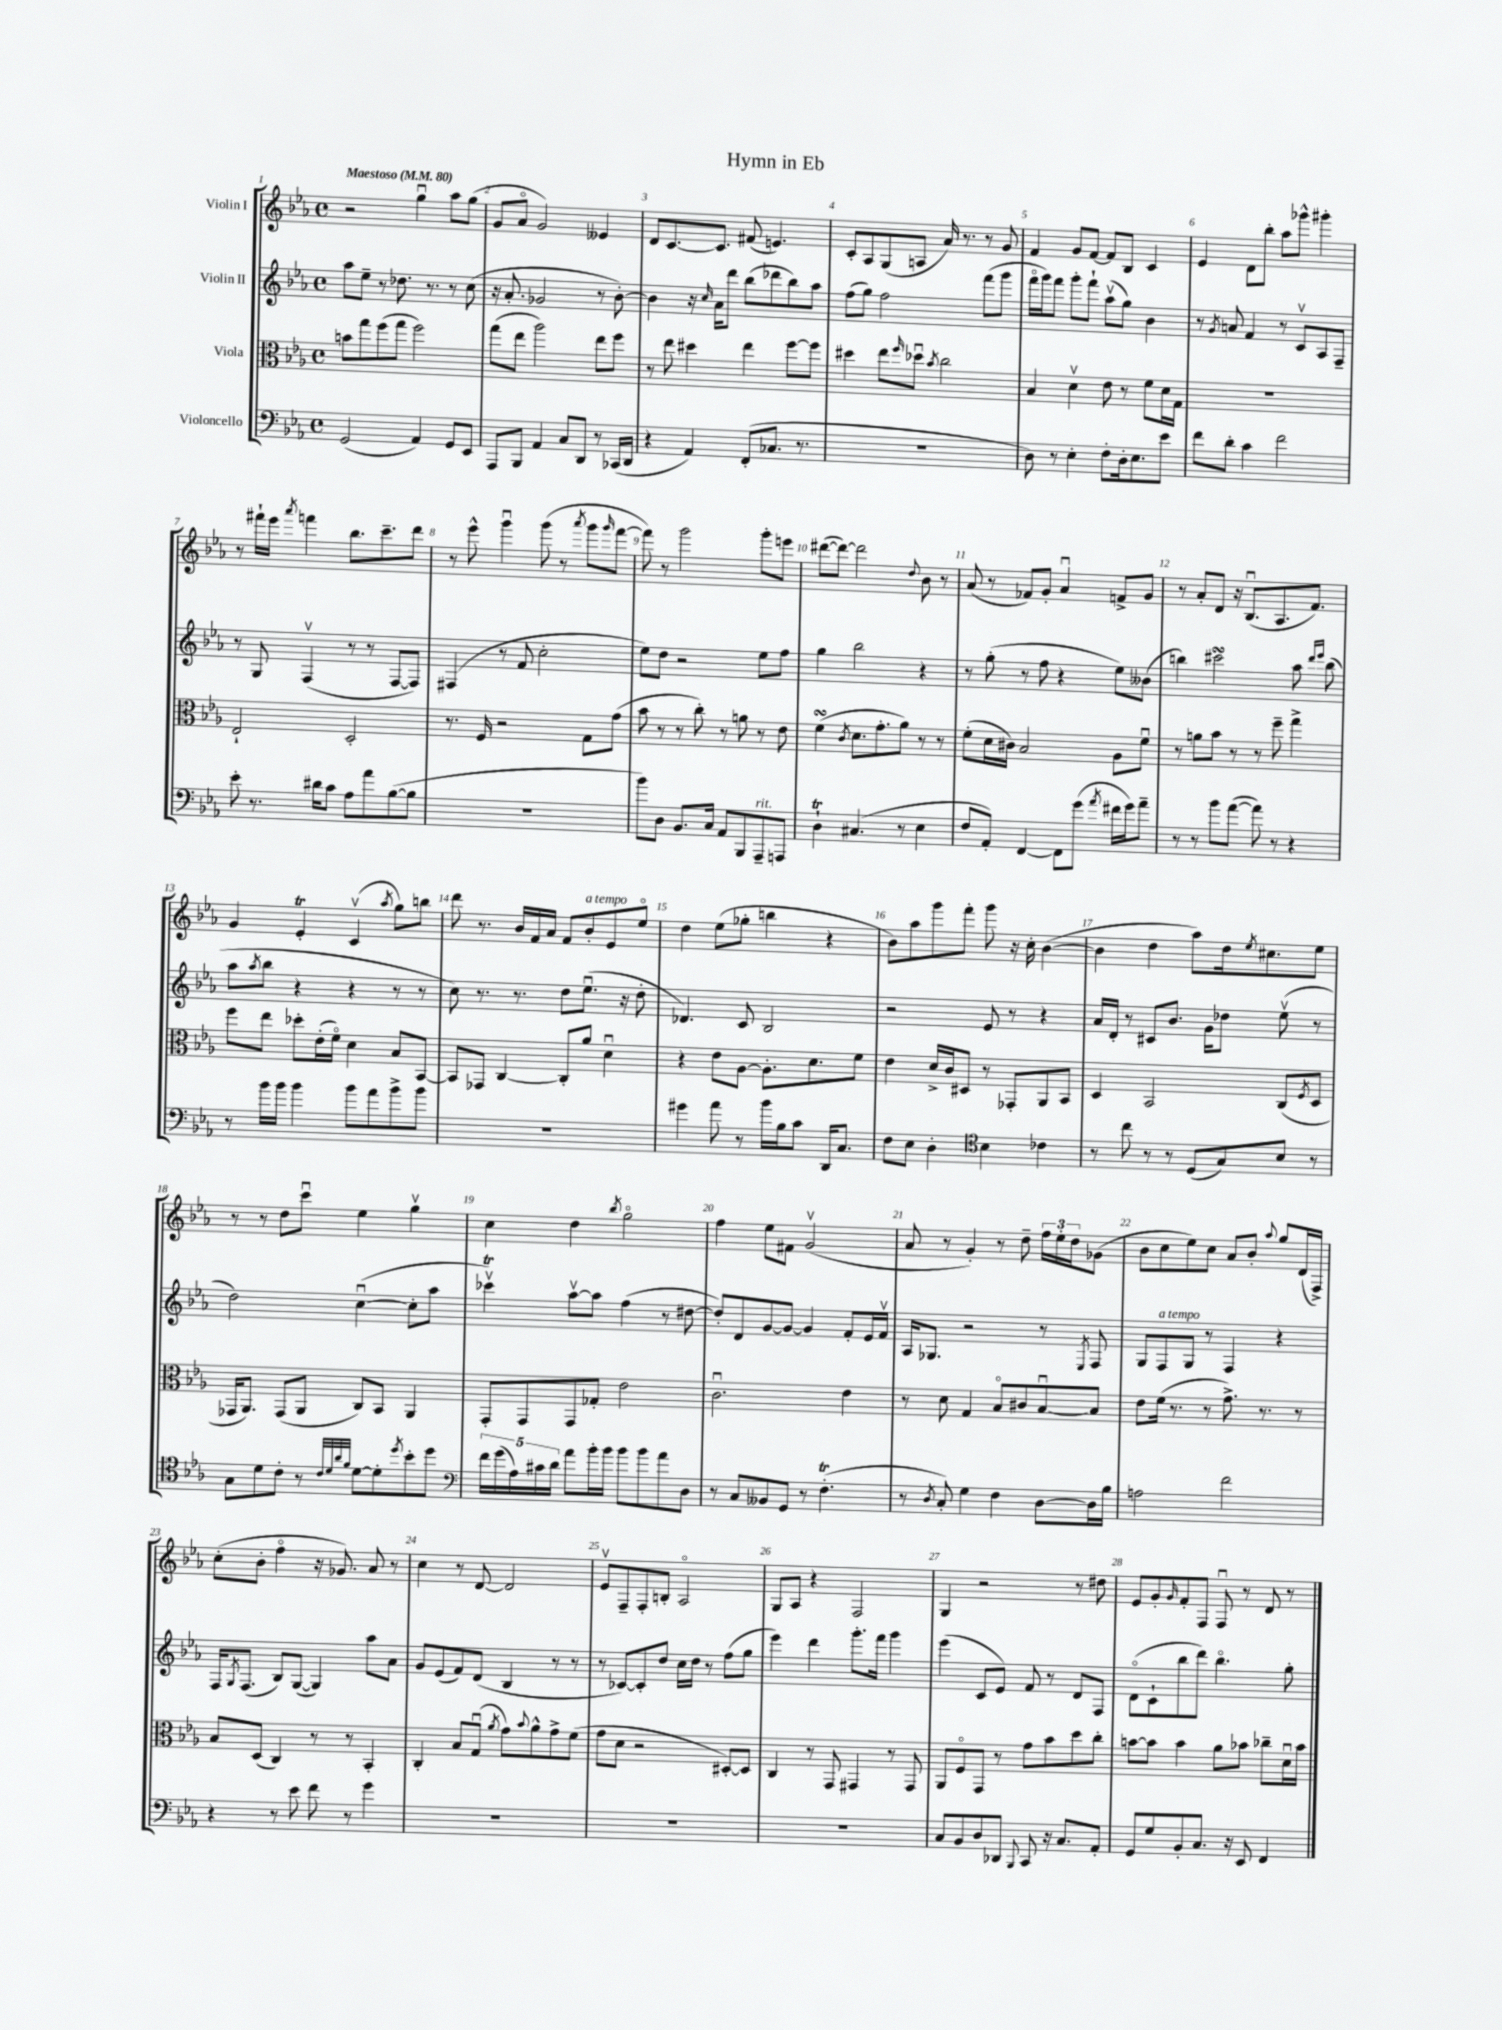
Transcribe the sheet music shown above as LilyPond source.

\header { title = "Hymn in Eb" }
<<
\new StaffGroup <<
\new Staff = "s0" \with { instrumentName = "Violin I" } {
    \clef treble \key ees \major \defaultTimeSignature \time 4/4 \tempo "Maestoso" 4 = 80
    r2 g''4\downbow aes''8 g''8( |
    g'8 aes'8\flageolet g'2) eeses'4 |
    d'8 c'8.~ c'8. fis'8( e'4.) |
    c'8-. aes8 g8( a8 aes'16) r8. r8 g'8 |
    f'4 g'8 f'8~ f'8 bes8 c'4 |
    ees'4 d'8 bes''8-. aes''8 ges'''8-^ gis'''4-. |
    r8 fis'''16-! ees'''16 \acciaccatura { aes'''8 } f'''4 bes''8. c'''8.-- d'''8 |
    r8 ees'''8-^ g'''4\downbow g'''8( r8 \acciaccatura { aes'''8 } g'''8 \grace { g'''16 } f'''8~ |
    f'''8) r8 g'''2 g'''8-. e'''8 |
    dis'''8~( dis'''8~) dis'''2 \appoggiatura { d''8 } bes'8 r8 |
    aes'8( r8 fes'8) g'8-. aes'4\downbow f'8-> g'8 |
    r8 aes'8-. d'8 r16 bes8.\downbow( aes8. f'8.) |
    g'4 ees'4-.\trill c'4\upbow( \acciaccatura { aes''8 } g''8) b''8 |
    d'''8 r8. bes'16 f'16 aes'16 f'8 bes'8-.^\markup { \italic "a tempo" } ees'8 ees''8\flageolet |
    d''4 ees''8( ges''8-. b''4 r4 |
    bes'8) aes''8 g'''8 f'''8-. g'''8 r16 c''16-. bes'4~( |
    bes'4 d''4 aes''8) d''16 \acciaccatura { ees''8 } cis''8. ees''8 |
    r8 r8 d''8 c'''8\downbow ees''4 g''4\upbow |
    c''4 d''4 \acciaccatura { bes''8 } g''2\flageolet |
    f''4 ees''8 fis'8 g'2\upbow( |
    aes'8 r8 g'4-.) r8 d''8-- \tuplet 3/2 { f''16 ees''16-. d''16 } ges'8( |
    bes'8 c''8 ees''8) c''8 aes'8 bes'8-. \appoggiatura { aes''8 } g''8 d'16( f16->) |
    c''8-.( bes'8-. f''4\flageolet r16 ges'8.) aes'8 r8 |
    c''4 r8 d'8~ d'2 |
    ees'8\upbow f8-- f8-. b8-. aes2\flageolet |
    g8 aes8 r4 f2 |
    g4 r2 r8 dis''8 |
    ees'8 g'8-. \grace { g'16 } f'8-. f8 f8\downbow r8 d'8 r8 \bar "|." |
}
\new Staff = "s1" \with { instrumentName = "Violin II" } {
    \clef treble \key ees \major \defaultTimeSignature \time 4/4
    aes''8 ees''8-- r8 des''8. r8. r8 c''8( |
    r16 aes'8.-. ges'2 r8 bes'8~-.) |
    bes'4 r16 \grace { c''16 } aes'16 d'''8 bes''8( des'''8 bes''8) aes''8 |
    f''8( g''8) f''2 f'''8( g'''8 |
    f'''16\flageolet g'''16) f'''8 g'''8-. f'''8-! aes''8\upbow( g''8) bes'4 |
    r8 \acciaccatura { g'8 } a'8 f'4 r8 c'8\upbow aes8 f8-- |
    r8 g8 f4\upbow( r8 r8 f8~ f8) |
    fis4( r8 f'8 c''2-. |
    ees''8) d''8 r2 ees''8 f''8 |
    g''4 bes''2 r4 |
    r8 g''8-.( r8 f''8 r4 ees''8) beses'8( |
    b''4) cis'''2\turn aes''8 \grace { d'''16 ees'''16 } b''8( |
    aes''8 \acciaccatura { aes''8 } bes''8 r4 r4 r8 r8 |
    c''8) r8. r8. d''8 ees''8.\downbow( r16 d''8-. |
    des'4.) c'8 bes2 |
    r2 ees'8 r8 r4 |
    aes'16 d'16-. r8 cis'8 bes'8. g'16 des''8 ees''8\upbow( r8 |
    d''2) c''4~\downbow( c''8-. aes''8 |
    ces'''4\upbow\trill) aes''8~\upbow aes''8 f''4( r8 dis''8~ |
    dis''8-.) d'8 g'8~ g'8~ g'4 f'8-. ees'16 f'16\upbow |
    aes16 ges8. r2 r8 \acciaccatura { ees8 } f8 |
    g8 f8^\markup { \italic "a tempo" } g8 r8 f4 r4 |
    f16 \acciaccatura { g8 } f8.( bes8) g8~( g4) aes''8 aes'8 |
    g'8 ees'8( f'8) d'8( bes4 r8 r8 |
    r8 ces'8~) ces'8-. d''8 c''16 d''16 r8 f''8( g''8 |
    ees'''4) d'''4 g'''8.-. f'''16 g'''4 |
    ees'''4( c'8 ees'8) f'8 r8 d'8 f8 |
    d'8\flageolet( c'8-! bes''8 d'''8) bes''4.\flageolet g''8-. \bar "|." |
}
\new Staff = "s2" \with { instrumentName = "Viola" } {
    \clef alto \key ees \major \defaultTimeSignature \time 4/4
    b'8 g''8 f''8( g''8 f''2) |
    g''8( ees''8 aes''2) ees''8 f''8 |
    r8 ees''8 dis''4 ees''4 f''8~ f''8 |
    dis''4 ees''8 \grace { f''16 } des''8\downbow \acciaccatura { bes'8 } c''2 |
    bes4 d'4\upbow ees'8 r8 f'8 d'16 g16 |
    R1 |
    ees2-! d2-. |
    r8. f16 r2 g8 g'8( |
    bes'8 r8 r8 c''8-.) r8 a'8 r8 ees'8 |
    f'4\turn( \acciaccatura { c'8 } d'8. g'8.-. aes'8) r8 r8 |
    f'8-.( d'16 cis'16) bes2 aes8 f'8\downbow |
    r8 a'8 bes'8 r8 r8 f''8-- g''4-> |
    f''8 ees''8 des''8-. ees'16-.( f'16\flageolet) d'4 bes8 bes,8~ |
    bes,8 ges,8 c4~ c8-. aes'8 d'4\downbow |
    r4 ees'8 aes8~ aes8.-. d'8. f'8 |
    ees'4 d'16-> c'16 dis8 r8 ges,8-. aes,8 bes,8 |
    d4 bes,2 c8( \acciaccatura { f8 } d8 |
    ges,16 aes,8.) ges,8( aes,8 c8) bes,8 aes,4 |
    g,8-. g,8 g,8 ges8-. ees'2 |
    c'2.\downbow ees'4 |
    r8 d'8 g4 bes8\flageolet cis'8 bes8~\downbow bes8 |
    ees'8 f'16( r8. r8 g'8.->) r8. r8 |
    bes8 d8( c4) r8 r8 bes,4-. |
    c4-. bes8 g8\downbow( \acciaccatura { aes'8 } g'8) \appoggiatura { bes'8 } aes'8-^ g'8-> f'8( |
    g'8 d'8 r2 dis8~-.) dis8 |
    c4 r8 g,8 gis,4 r8 gis,8 |
    aes,8 f8\flageolet g,8 r8 g'8 bes'8 d''8 c''8-. |
    b'8~ b'8 b'4 aes'8 bes'8 ces''8-- d'16\downbow bes'16 \bar "|." |
}
\new Staff = "s3" \with { instrumentName = "Violoncello" } {
    \clef bass \key ees \major \defaultTimeSignature \time 4/4
    g,2( aes,4) g,8 ees,8 |
    aes,,8 bes,,8 aes,4 c8 d,8 r8 ces,16( d,16 |
    r4 aes,4) f,8-.( ces8. r8. |
    R1 |
    d8) r8 ees4-. f8-. d16-. ees8. ees'8 |
    f'8 d'8-. c'4 f'2 |
    ees'8-. r8. dis'16 c'8 aes8 aes'8 bes8~( bes8 |
    R1 |
    bes'8) d8 bes,8. c16 aes,8 bes,,8 aes,,8--^\markup { \italic "rit." } a,,8 |
    d4-!\trill cis4.( r8 ees4 |
    f8 aes,8-.) f,4~ f,8 g'8( \acciaccatura { aes'8 } fis'16 g'16) aes'8-- |
    r8 r8 bes'8 aes'8~( aes'8) r8 r4 |
    r8 bes'16 bes'16 bes'4 bes'8 aes'8 bes'8-> bes'8 |
    R1 |
    gis'4 aes'8 r8 bes'16 bes16 c'8 d,16 c8. |
    f8 ees8 d4-. \clef tenor bes4 ces'4 |
    r8 c''8 r8 r8 d8( g8) bes8 r8 |
    g8 d'8 c'8-. r8 \grace { c'32 d'32 aes'32 f'32 } d'8~ d'8-. \acciaccatura { d''8 } bes'8-. d''8 |
    \clef bass \tuplet 5/4 { f'16 g'16( aes16) cis'16 d'16 } aes'8 bes'16-. bes'16 bes'8 bes'8 aes'8 d8 |
    r8 c8 beses,8 g,8 r8 f4.-.\trill( |
    r8 \acciaccatura { d8 } c8-.) g4 f4 d8~ d16 bes16 |
    a2 f'2 |
    r4 r8 ees'8 f'8 r8 g'4 |
    R1 |
    R1 |
    R1 |
    c8 bes,8 d8 des,8 \appoggiatura { bes,,8 } c,8 r16 c8. aes,8-. |
    g,8 g8 bes,8-. c8. r16 ees,8 f,4 \bar "|." |
}
>>
>>
\layout { \context { \Score \override BarNumber.break-visibility = ##(#f #t #t) barNumberVisibility = #all-bar-numbers-visible } }
